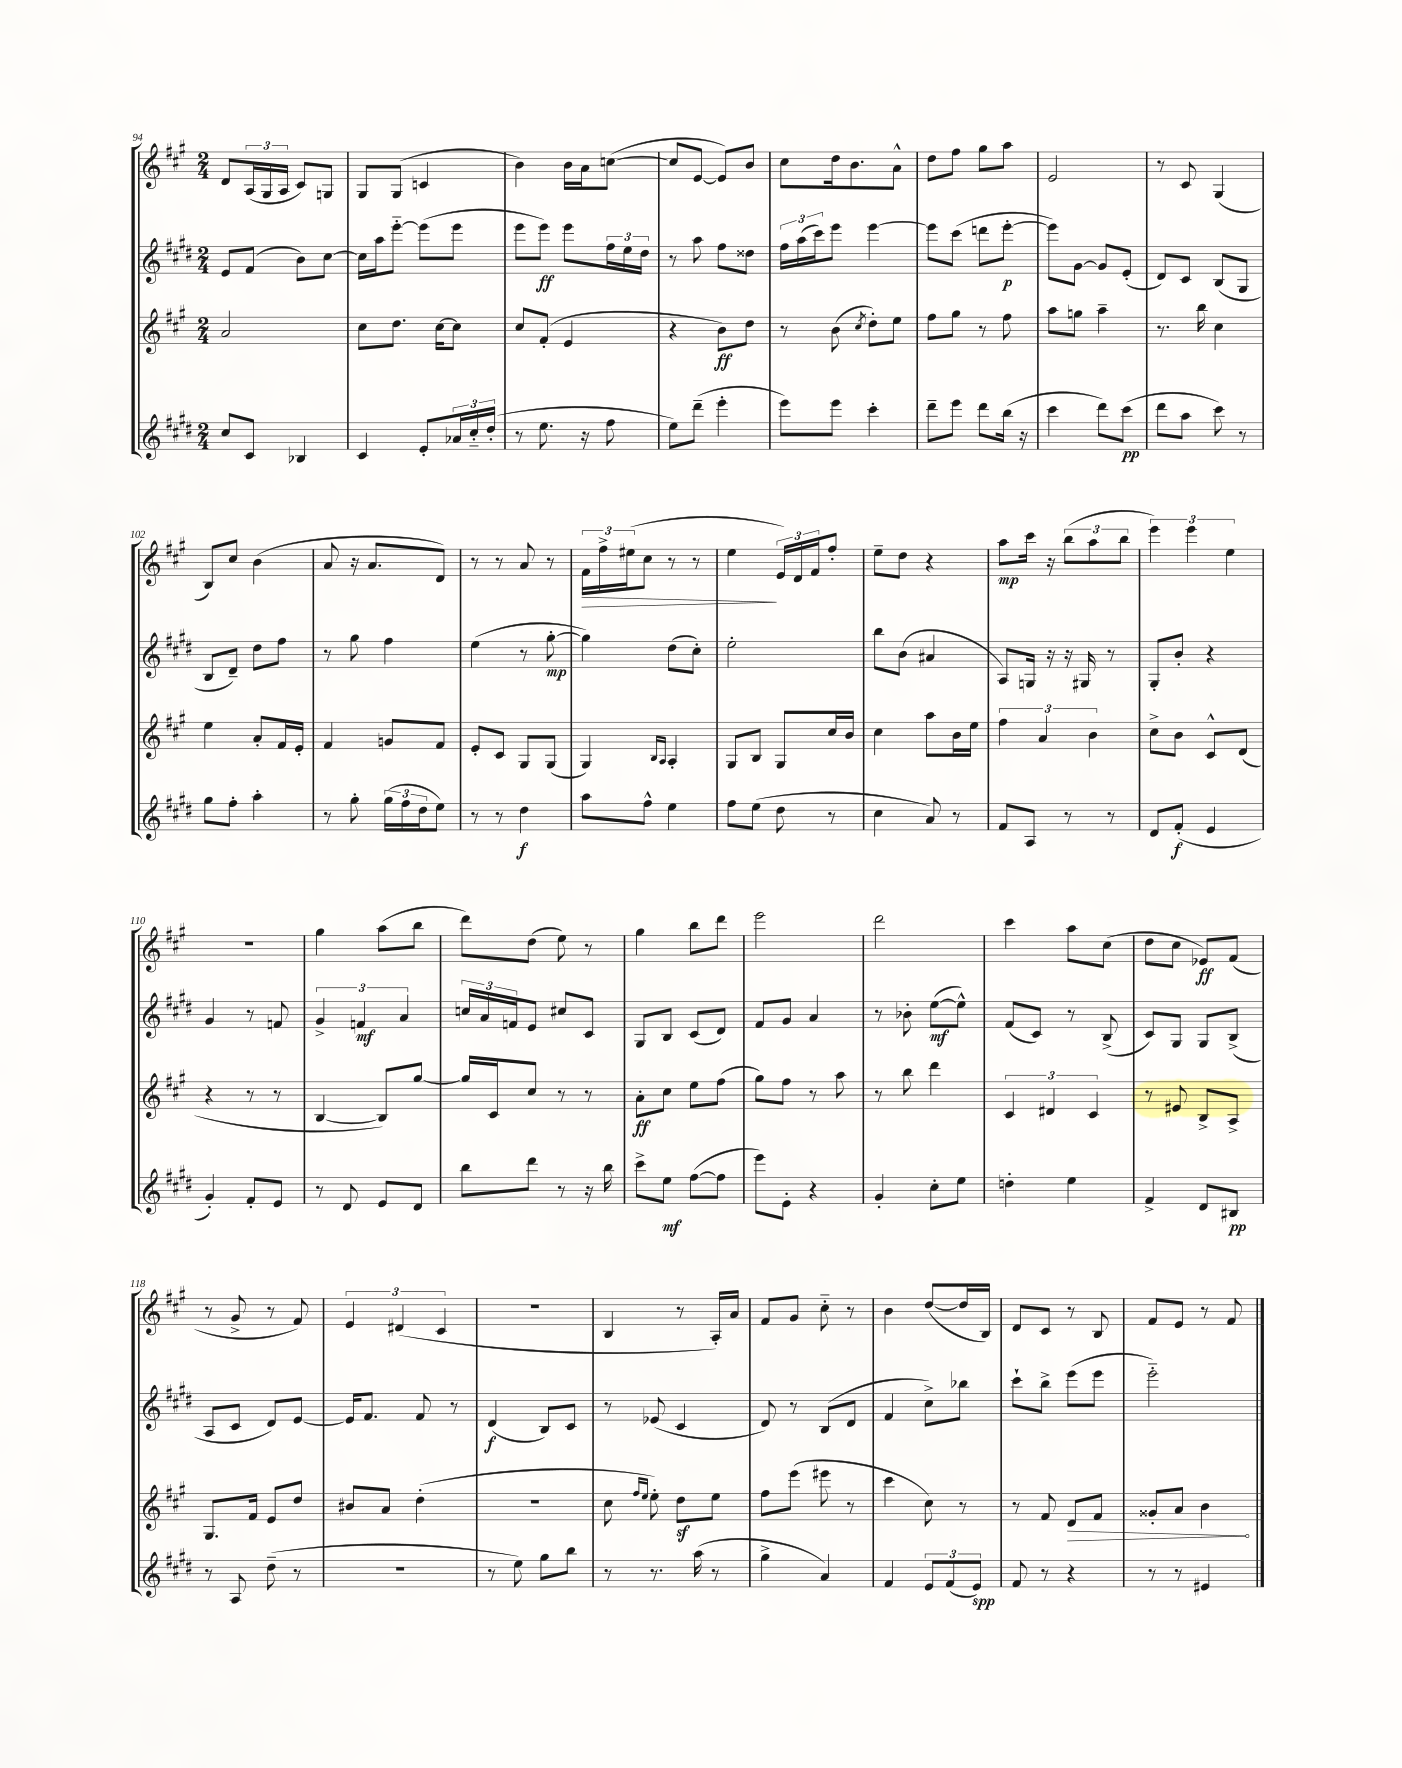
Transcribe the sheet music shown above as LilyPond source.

<<
\new StaffGroup <<
\new Staff = "s0" {
    \clef treble \key a \major \numericTimeSignature \time 2/4
    d'8 \tuplet 3/2 { a16( gis16 a16 } cis'8) g8 |
    gis8 gis8( c'4 |
    b'4) b'16 a'16 c''8~( |
    c''8 e'8~ e'8) b'8 |
    cis''8 d''16 b'8. a'8-^ |
    d''8 fis''8 gis''8 a''8 |
    e'2 |
    r8 cis'8 gis4( |
    b8) cis''8 b'4( |
    a'8 r16 a'8. d'8) |
    r8 r8 a'8 r8 |
    \tuplet 3/2 { fis'16\> fis''16-> eis''16( } cis''8 r8 r8 |
    e''4\! \tuplet 3/2 { e'16) d'16 fis'16 } fis''8-. |
    e''8-- d''8 r4 |
    a''8\mp cis'''16 r16 \tuplet 3/2 { b''8( a''8 b''8 } |
    \tuplet 3/2 { e'''4) e'''4 e''4 } |
    R2 |
    gis''4 a''8( b''8 |
    d'''8) d''8( e''8) r8 |
    gis''4 b''8 d'''8 |
    e'''2 |
    d'''2 |
    cis'''4 a''8 cis''8( |
    d''8 cis''8 ees'8\ff) fis'8( |
    r8 gis'8-> r8 fis'8) |
    \tuplet 3/2 { e'4 dis'4( cis'4 } |
    r2 |
    b4 r8 a16-.) a'16 |
    fis'8 gis'8 cis''8-_ r8 |
    b'4 d''8~( d''16 b16) |
    d'8 cis'8 r8 b8 |
    fis'8 e'8 r8 fis'8 \bar "|." |
}
\new Staff = "s1" {
    \clef treble \key e \major \numericTimeSignature \time 2/4
    e'8 fis'8( b'8) cis''8~ |
    cis''16 a''16 e'''8~-_ e'''8( e'''8 |
    e'''8 e'''8\ff) e'''8 \tuplet 3/2 { fis''16 e''16 dis''16 } |
    r8 a''8 fis''8 disis''8 |
    \tuplet 3/2 { fis''16 a''16( cis'''16) } e'''8 e'''4~ |
    e'''8 cis'''8( d'''8 e'''8~-.\p |
    e'''8) gis'8~ gis'8 e'8-.( |
    dis'8) cis'8 b8( gis8 |
    b8 dis'8--) dis''8 fis''8 |
    r8 gis''8 fis''4 |
    e''4( r8 gis''8~-.\mp |
    gis''4) dis''8( cis''8-.) |
    e''2-. |
    b''8 b'8( ais'4 |
    a8) g16 r16 r16 gis16 r8 |
    gis8-. b'8-. r4 |
    gis'4 r8 f'8 |
    \tuplet 3/2 { gis'4-> f'4\mf a'4 } |
    \tuplet 3/2 { c''16 a'16 f'16 } e'8 cis''8 cis'8 |
    gis8 b8 cis'8( dis'8) |
    fis'8 gis'8 a'4 |
    r8 bes'8-. e''8~\mf( e''8-^) |
    fis'8( cis'8) r8 b8->( |
    cis'8) gis8 gis8 b8->( |
    a8 cis'8 dis'8) e'8~ |
    e'16 fis'8. fis'8 r8 |
    dis'4\f( b8) cis'8 |
    r8 ees'8( cis'4 |
    dis'8) r8 b8( dis'8 |
    fis'4 cis''8->) bes''8 |
    cis'''8-! b''8-> e'''8( e'''8 |
    e'''2-_) \bar "|." |
}
\new Staff = "s2" {
    \clef treble \key a \major \numericTimeSignature \time 2/4
    a'2 |
    cis''8 d''8. cis''16~ cis''8 |
    cis''8 fis'8-.( e'4 |
    r4 b'8\ff) d''8 |
    r8 b'8( \acciaccatura { cis''8 } d''8-.) e''8 |
    fis''8 gis''8 r8 fis''8 |
    a''8 g''8 a''4-- |
    r8. b''16 cis''4 |
    e''4 a'8-. fis'16 e'16-. |
    fis'4 g'8 fis'8 |
    e'8-. cis'8 gis8 gis8( |
    gis4) \grace { b16 a16 } a4-. |
    gis8 b8 gis8 cis''16 b'16 |
    cis''4 a''8 b'16 e''16 |
    \tuplet 3/2 { fis''4 a'4 b'4 } |
    cis''8-> b'8 cis'8-^ d'8( |
    r4 r8 r8 |
    b4~ b8) gis''8~ |
    gis''16 cis'16 cis''8 r8 r8 |
    a'8-.\ff cis''8 e''8 fis''8( |
    gis''8) fis''8 r8 a''8 |
    r8 b''8 d'''4 |
    \tuplet 3/2 { cis'4 dis'4 cis'4 } |
    r8 eis'8 b8-> a8-> |
    gis8. fis'16 e'8 d''8 |
    bis'8 a'8 d''4-.( |
    R2 |
    cis''8 \grace { fis''16 e''16 } e''8-.) d''8\sf e''8 |
    fis''8 e'''8( eis'''8 r8 |
    cis'''4 cis''8) r8 |
    r8 fis'8 \once \override Hairpin.circled-tip = ##t d'8\> fis'8 |
    gisis'8-. a'8 b'4\! \bar "|." |
}
\new Staff = "s3" {
    \clef treble \key e \major \numericTimeSignature \time 2/4
    cis''8 cis'8 bes4 |
    cis'4 e'8-. \tuplet 3/2 { aes'16 cis''16-_ dis''16-.( } |
    r8 e''8. r16 fis''8 |
    e''8) dis'''8--( e'''4-. |
    e'''8) e'''8 cis'''4-. |
    dis'''8-- e'''8 dis'''8 b''16( r16 |
    cis'''4 dis'''8) cis'''8\pp( |
    dis'''8 a''8 cis'''8) r8 |
    gis''8 fis''8-. a''4-. |
    r8 gis''8-. \tuplet 3/2 { gis''16( fis''16 dis''16 } e''8) |
    r8 r8 dis''4\f |
    a''8 fis''8-^ e''4 |
    fis''8 e''8( dis''8 r8 |
    cis''4 a'8) r8 |
    fis'8 a8 r8 r8 |
    dis'8 fis'8-.\f( e'4 |
    gis'4-.) fis'8-. e'8 |
    r8 dis'8 e'8 dis'8 |
    b''8 dis'''8 r8 r16 b''16 |
    cis'''8-> e''8\mf fis''8~( fis''8 |
    e'''8) e'8-. r4 |
    gis'4-. cis''8-. e''8 |
    d''4-. e''4 |
    fis'4-> dis'8 bis8\pp |
    r8 a8 dis''8--( r8 |
    r2 |
    r8 e''8) gis''8 b''8 |
    r8 r8. a''16( r8 |
    gis''4-> a'4) |
    fis'4 \tuplet 3/2 { e'8 fis'8( e'8\spp) } |
    fis'8 r8 r4 |
    r8 r8 eis'4 \bar "|." |
}
>>
>>
\layout { \context { \Score currentBarNumber = #94 } }
